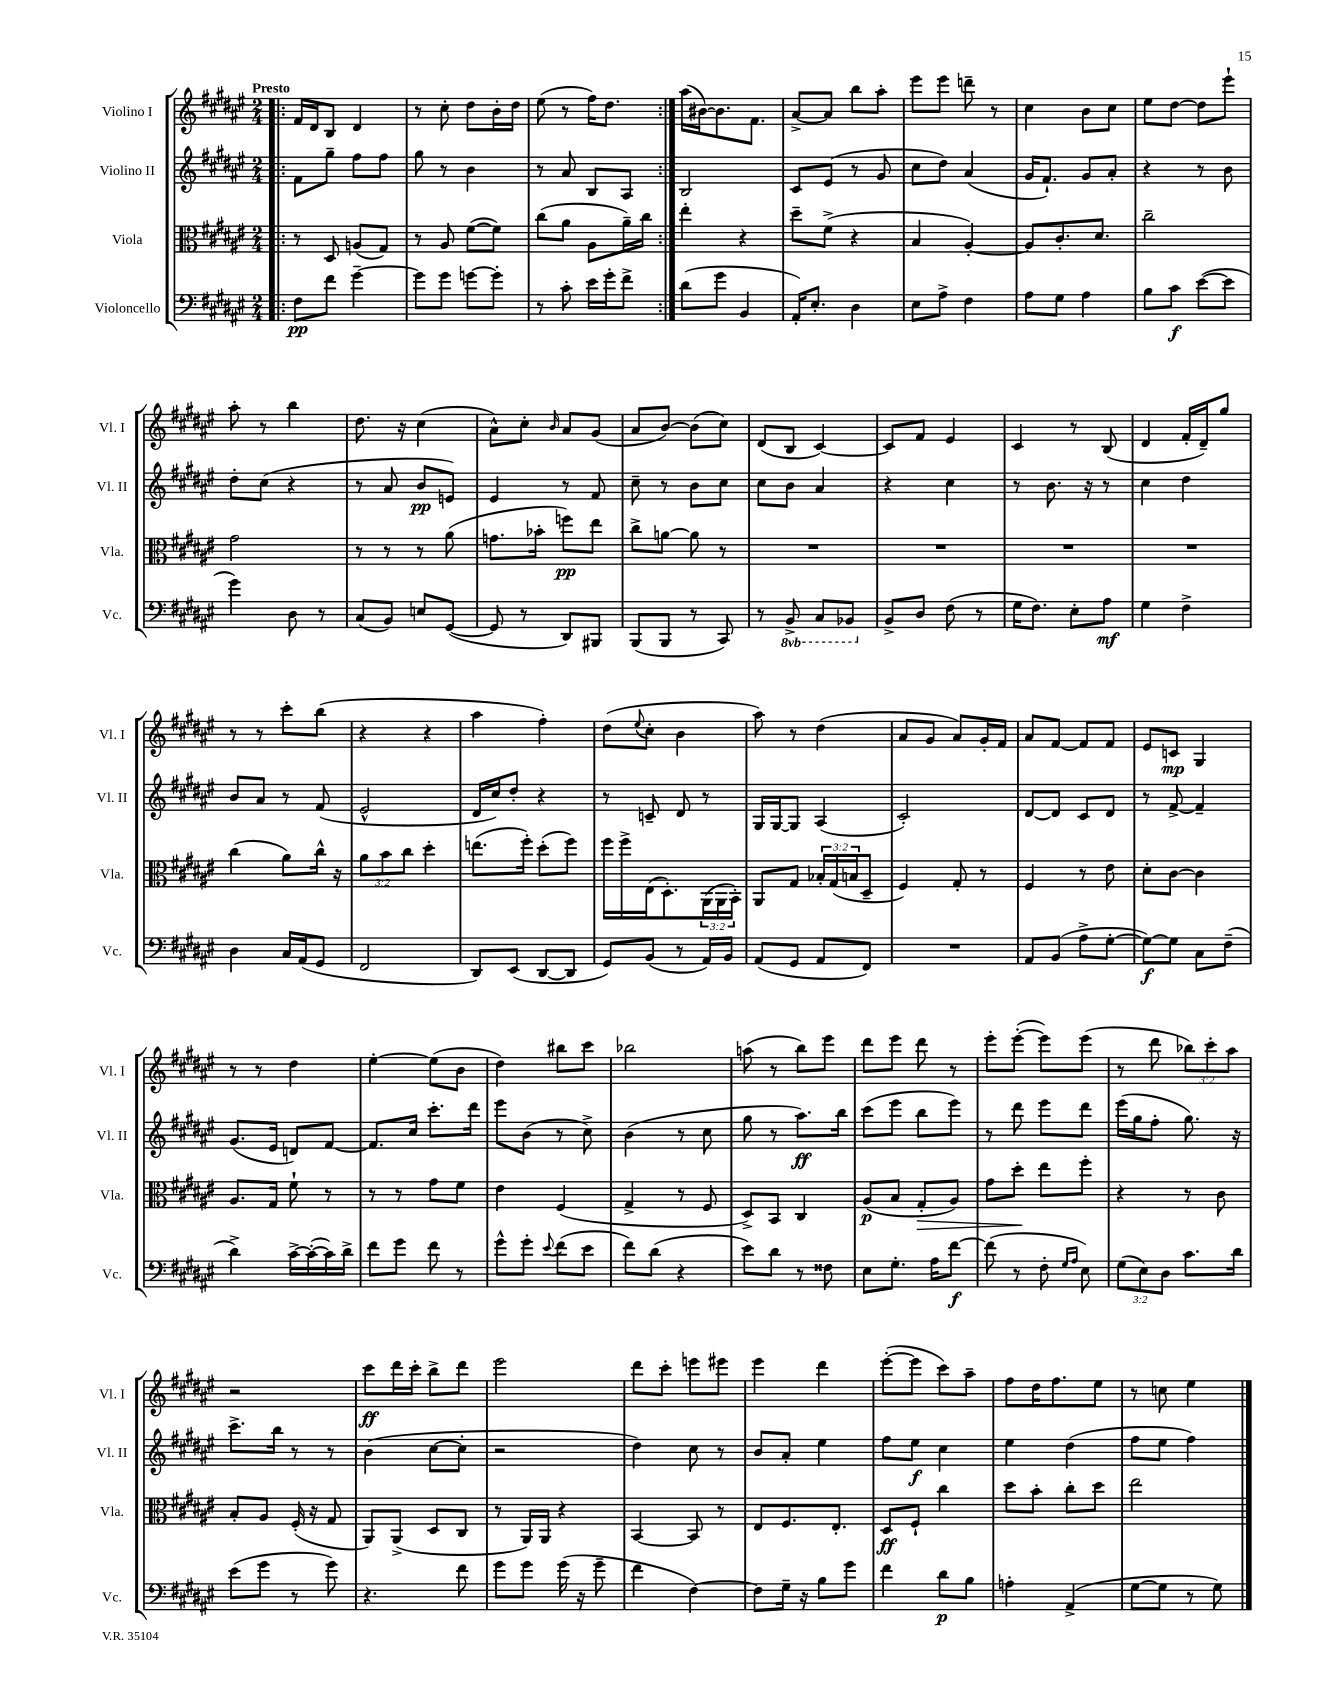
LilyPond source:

<<
\new StaffGroup <<
\new Staff = "s0" \with { instrumentName = "Violino I" shortInstrumentName = "Vl. I" } {
    \clef treble \key fis \major \numericTimeSignature \time 2/4 \override Staff.TupletNumber.text = #tuplet-number::calc-fraction-text \tempo "Presto"
    \repeat volta 2 { \bar ".|:" fis'16 dis'16 b8 dis'4 |
    r8 cis''8-. dis''8 b'16-. dis''16 |
    eis''8( r8 fis''16) dis''8. | }
    ais''16( bis'16~) bis'8. fis'8. |
    ais'8~-> ais'8 b''8 ais''8-. |
    eis'''8 eis'''8 d'''8-- r8 |
    cis''4 b'8 cis''8 |
    eis''8 dis''8~ dis''8 eis'''8-! |
    ais''8-. r8 b''4 |
    dis''8. r16 cis''4( |
    ais'8-^) cis''8-. \grace { b'16 } ais'8 gis'8( |
    ais'8 b'8~) b'8( cis''8) |
    dis'8( b8 cis'4~) |
    cis'8 fis'8 eis'4 |
    cis'4 r8 b8( |
    dis'4 fis'16-. dis'16--) gis''8 |
    r8 r8 cis'''8-. b''8( |
    r4 r4 |
    ais''4 fis''4-.) |
    dis''8( \appoggiatura { eis''8 } cis''8-. b'4 |
    ais''8) r8 dis''4( |
    ais'8 gis'8 ais'8) gis'16-. fis'16 |
    ais'8 fis'8~ fis'8 fis'8 |
    eis'8 c'8\mp gis4 |
    r8 r8 dis''4 |
    eis''4~-. eis''8( b'8 |
    dis''4) bis''8 cis'''8 |
    bes''2 |
    a''8( r8 b''8) eis'''8 |
    dis'''8 eis'''8 dis'''8 r8 |
    eis'''8-. eis'''8~-.( eis'''8) eis'''8( |
    r8 dis'''8 \tuplet 3/2 { bes''8) cis'''8-. ais''8 } |
    r2 |
    cis'''8\ff dis'''16 cis'''16-. b''8-> dis'''8 |
    eis'''2 |
    dis'''8 cis'''8-. e'''8 eis'''8 |
    eis'''4 dis'''4 |
    eis'''8~-.( eis'''8 cis'''8) ais''8-- |
    fis''8 dis''16 fis''8. eis''8 |
    r8 c''8 eis''4 \bar "|." |
}
\new Staff = "s1" \with { instrumentName = "Violino II" shortInstrumentName = "Vl. II" } {
    \clef treble \key fis \major \numericTimeSignature \time 2/4
    \repeat volta 2 { \bar ".|:" fis'8 gis''8-- fis''8 fis''8 |
    gis''8 r8 b'4 |
    r8 ais'8 b8 ais8 | }
    b2 |
    cis'8 eis'8( r8 gis'8 |
    cis''8 dis''8) ais'4( |
    gis'16 fis'8.-!) gis'8 ais'8-. |
    r4 r8 b'8 |
    dis''8-. cis''8( r4 |
    r8 ais'8 b'8\pp e'8) |
    eis'4 r8 fis'8 |
    cis''8-- r8 b'8 cis''8 |
    cis''8 b'8 ais'4 |
    r4 cis''4 |
    r8 b'8. r16 r8 |
    cis''4 dis''4 |
    b'8 ais'8 r8 fis'8( |
    eis'2-^ |
    dis'16 cis''16) dis''8-. r4 |
    r8 c'8-- dis'8 r8 |
    gis16 gis16~ gis8 ais4( |
    cis'2-.) |
    dis'8~ dis'8 cis'8 dis'8 |
    r8 fis'8~-> fis'4-- |
    gis'8.( eis'16 d'8) fis'8~ |
    fis'8. cis''16 cis'''8.-. dis'''16 |
    eis'''8 b'8( r8 cis''8->) |
    b'4( r8 cis''8 |
    gis''8 r8 ais''8.\ff) b''16 |
    cis'''8( eis'''8 b''8 eis'''8) |
    r8 dis'''8 eis'''8 dis'''8 |
    eis'''16( gis''16 fis''8-. gis''8.) r16 |
    cis'''8.-> b''16 r8 r8 |
    b'4( cis''8~ cis''8-. |
    r2 |
    dis''4) cis''8 r8 |
    b'8 ais'8-. eis''4 |
    fis''8 eis''8\f cis''4 |
    eis''4 dis''4( |
    fis''8 eis''8 fis''4) \bar "|." |
}
\new Staff = "s2" \with { instrumentName = "Viola" shortInstrumentName = "Vla." } {
    \clef alto \key fis \major \numericTimeSignature \time 2/4 \override Staff.TupletNumber.text = #tuplet-number::calc-fraction-text
    \repeat volta 2 { \bar ".|:" r8 dis8 a8( gis8) |
    r8 ais8 fis'8~( fis'8) |
    cis''8( ais'8 ais8 ais'16--) cis''16 | }
    eis''4-. r4 |
    dis''8-- fis'8->( r4 |
    b4 ais4~-.) |
    ais8 cis'8.-. dis'8. |
    cis''2-- |
    gis'2 |
    r8 r8 r8 ais'8( |
    g'8. bes'16-. f''8\pp) eis''8 |
    cis''8-> a'8~ a'8 r8 |
    R2 |
    R2 |
    R2 |
    R2 |
    cis''4( ais'8) cis''16-^ r16 |
    \tuplet 3/2 { ais'8 b'8 cis''8 } dis''4-. |
    e''8.( fis''16-.) dis''8-.( fis''8) |
    fis''16 fis''16-> eis16( dis8.-.) \tuplet 3/2 { ais,16( ais,16 b,16-.) } |
    ais,8 gis8 \tuplet 3/2 { bes16-. gis16( b16 } dis8-- |
    fis4) gis8-. r8 |
    fis4 r8 eis'8 |
    dis'8-. cis'8~ cis'4 |
    ais8. gis16 fis'8-! r8 |
    r8 r8 gis'8 fis'8 |
    eis'4 fis4( |
    gis4-> r8 fis8 |
    dis8->) b,8 cis4 |
    ais8\p( b8 gis8-.\> ais8) |
    gis'8 dis''8-.\! eis''8 fis''8-. |
    r4 r8 cis'8 |
    b8-. ais8 fis16-.( r16 gis8 |
    ais,8) ais,8->( dis8 cis8 |
    r8 ais,16) ais,16 r4 |
    b,4~ b,8 r8 |
    eis8 fis8. eis8.-. |
    dis8\ff fis8-! cis''4 |
    dis''8 b'8-. cis''8-. dis''8 |
    eis''2 \bar "|." |
}
\new Staff = "s3" \with { instrumentName = "Violoncello" shortInstrumentName = "Vc." } {
    \clef bass \key fis \major \numericTimeSignature \time 2/4 \override Staff.TupletNumber.text = #tuplet-number::calc-fraction-text \set Staff.ottavationMarkups = #ottavation-simple-ordinals
    \repeat volta 2 { \bar ".|:" fis8\pp fis'8 gis'4~-- |
    gis'8 gis'8 g'8~ g'8-. |
    r8 cis'8-. eis'16 gis'16-. fis'8-> | }
    dis'8( gis'8 b,4 |
    ais,16-.) eis8.-. dis4 |
    eis8 ais8-> fis4 |
    ais8 gis8 ais4 |
    b8 cis'8\f eis'8~( eis'8 |
    gis'4) dis8 r8 |
    cis8( b,8) e8 gis,8~( |
    gis,8 r8 dis,8) bis,,8 |
    b,,8( b,,8 r8 cis,8) |
    r8 \ottava #-1 b,,8-> cis,8 bes,,8 \ottava #0 |
    b,8-> dis8 fis8( r8 |
    gis16 fis8.) eis8-. ais8\mf |
    gis4 fis4-> |
    dis4 cis16 ais,16( gis,8 |
    fis,2 |
    dis,8) eis,8( dis,8~ dis,8 |
    gis,8) b,8( r8 ais,16) b,16 |
    ais,8( gis,8 ais,8 fis,8) |
    R2 |
    ais,8 b,8( ais8-> gis8~-. |
    gis8~\f) gis8 cis8 fis8--( |
    dis'4->) cis'16~-> cis'16~-.( cis'16) dis'16-> |
    fis'8 gis'8 fis'8 r8 |
    gis'8-^ gis'8-. \appoggiatura { eis'8 } fis'8( eis'8 |
    fis'8) dis'8( r4 |
    eis'8) dis'8 r8 fisis8 |
    eis8 gis8.-. ais16 fis'8~\f |
    fis'8( r8 fis8-. \grace { gis16 ais16 } eis8) |
    \tuplet 3/2 { gis8( eis8) dis8 } cis'8. dis'16 |
    eis'8( gis'8 r8 gis'8) |
    r4. fis'8 |
    gis'8 gis'8 gis'16( r16 gis'8-- |
    fis'4 fis4~) |
    fis8 gis16-- r16 b8 gis'8 |
    fis'4 dis'8\p b8 |
    a4-. ais,4->( |
    gis8~ gis8 r8 gis8) \bar "|." |
}
>>
>>
\layout { \context { \Score \remove "Bar_number_engraver" } }
